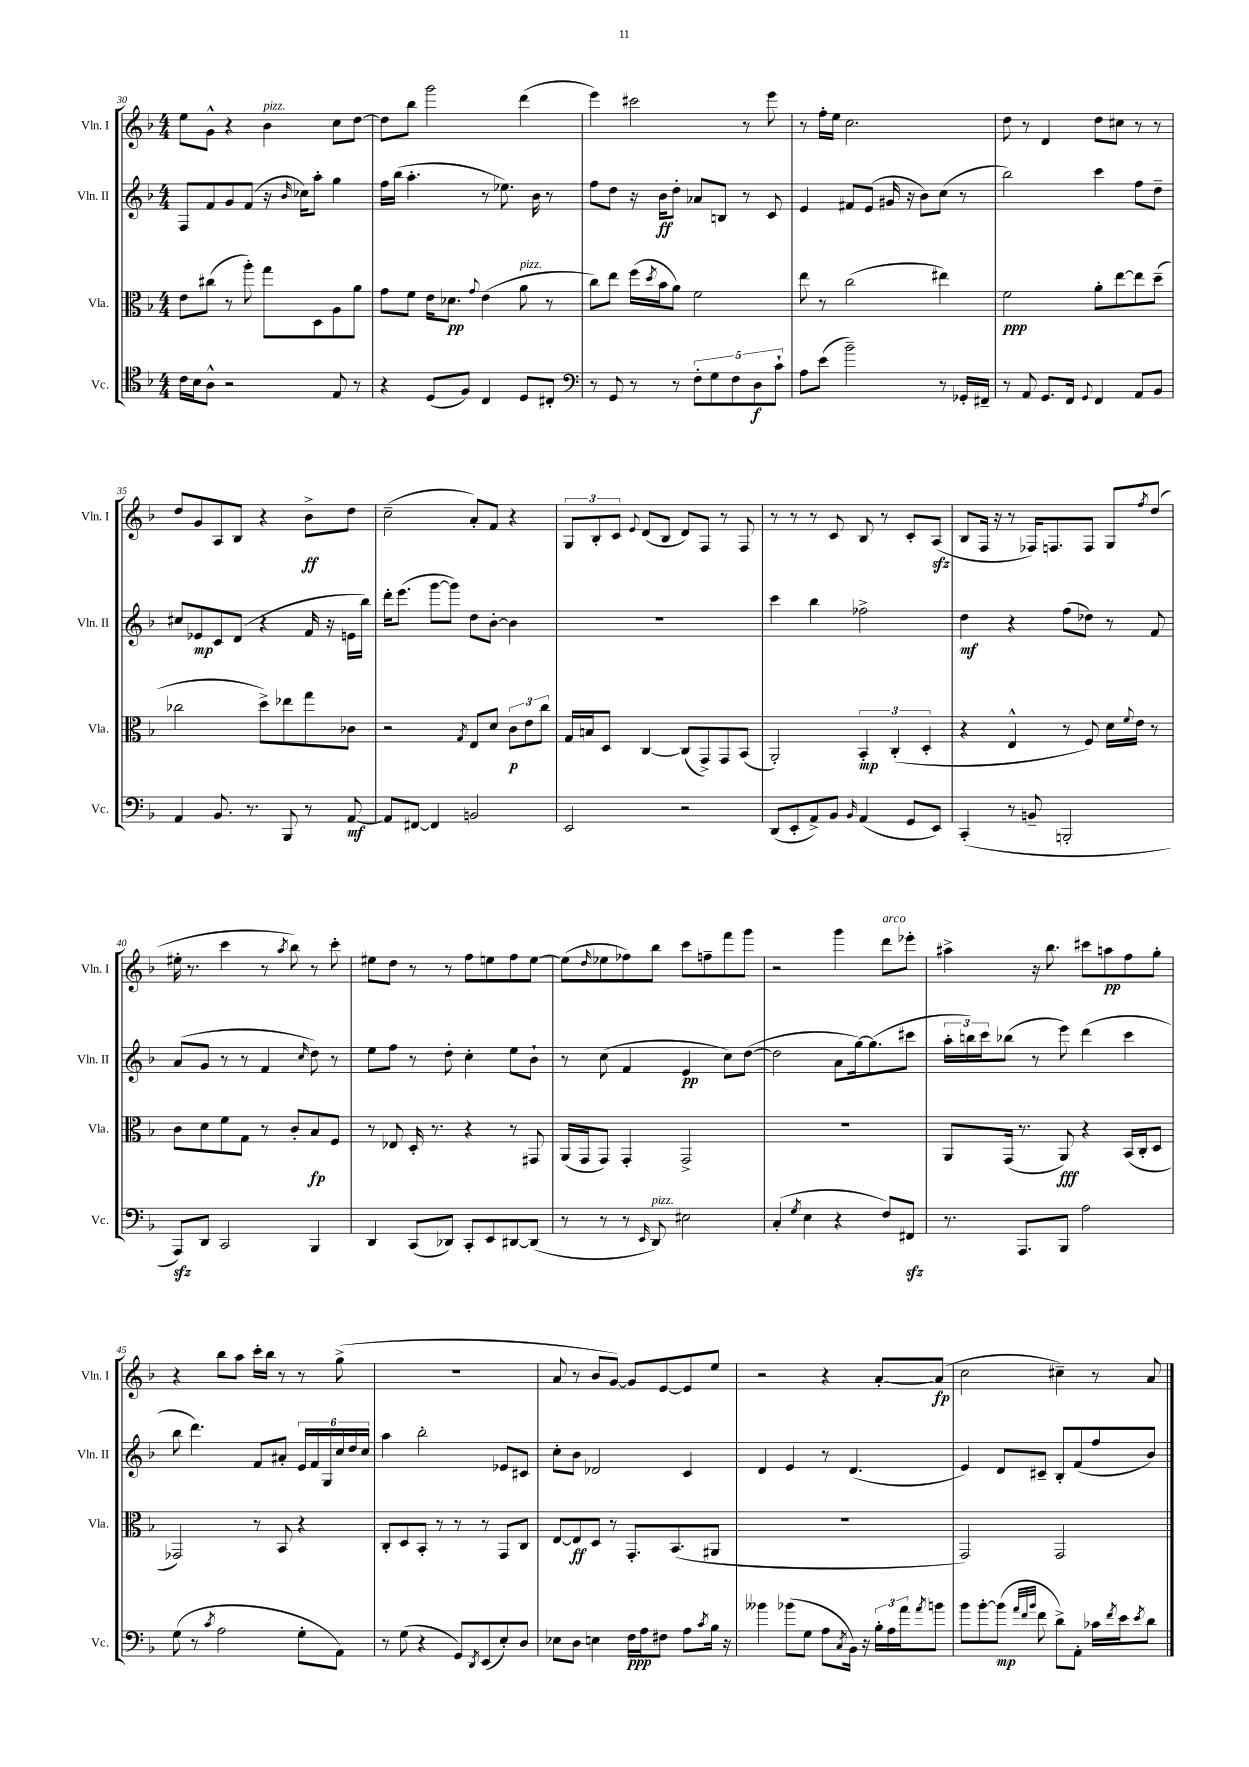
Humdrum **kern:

**kern	**kern	**kern	**kern
*staff4	*staff3	*staff2	*staff1
*clefC4	*clefC3	*clefG2	*clefG2
*k[b-]	*k[b-]	*k[b-]	*k[b-]
*M4/4	*M4/4	*M4/4	*M4/4
16c	8e	8F	8ee
16B-	.	.	.
8A^^	(8cc#	8f	8g^^
2r	8r	8g	4r
.	8aa')	(8f	.
.	8gg	16r	4b-
.	.	16qqb-	.
.	.	16cc-)	.
.	8D	8aa'	.
8E	8A	4gg	8cc
8r	8a	.	[8dd
=	=	=	=
4r	8g	16ff	8dd]
.	.	(16bb-	.
.	8f	4.aa'	8bb-
(8D	16e	.	2ggg
.	8.d-	.	.
8F)	.	.	.
.	8qqg	.	.
4C	(4e	8r	.
.	.	8.ee-)	.
8D	8a	.	(4ddd
.	.	16b-	.
8C#'	8r	8r	.
=	=	=	=
*clefF4	*	*	*
8r	8cc)	8ff	4eee)
8GG	8ee	8dd	.
8r	(16ff	16r	2ccc#
.	8qdd	.	.
.	16b-	16b-	.
8r	8a)	8dd'	.
10F'	2f	8a-	.
10G	.	.	.
.	.	8B	.
10F	.	.	.
.	.	8r	8r
10D	.	.	.
.	.	8c	8eee
10c`	.	.	.
=	=	=	=
8A	8ee	4e	8r
(8e	8r	.	16ff'
.	.	.	16ee
2b-~)	(2cc	8f#	2.cc
.	.	(8e	.
.	.	16g#	.
.	.	16r	.
.	.	8b-)	.
8r	4ee#)	(8cc	.
16GG-'	.	8r	.
16FF#~	.	.	.
=	=	=	=
8r	2f	2bb-)	8dd
8AA	.	.	8r
8.GG	.	.	4d
16FF	.	.	.
8qqGG	.	.	.
4FF	8a'	4ccc	8dd
.	[8ee	.	8cc#
8AA	8ee]	8ff	8r
8BB-	(8dd~	8dd~	8r
=	=	=	=
4AA	2cc-	8cc#	8dd
.	.	8e-	8g
8.BB-	.	8c	8A
.	.	(8d	8B-
8.r	.	.	.
.	8dd^)	4r	4r
8BBB-	8ee-	.	.
8r	8gg	16f	8b-^
.	.	16r	.
[8AA	8c-	16e	8dd
.	.	16bb-)	.
=	=	=	=
8AA]	2r	16ddd'	(2cc~
.	.	(8.eee	.
[8FF#	.	.	.
4FF#]	.	[8ggg	.
.	.	8ggg])	.
.	8qG	.	.
2BB	8E	8dd	8a')
.	8d	[8b-'	8f
.	12c	4b-]	4r
.	12e	.	.
.	12cc	.	.
=	=	=	=
2EE	16G	1r	12G
.	16B	.	.
.	.	.	12B-'
.	8D	.	.
.	.	.	12c
.	.	.	8qqe
.	[4C	.	(8d
.	.	.	8B-
2r	(8C]	.	8d)
.	8GG^)	.	8F
.	8GG	.	8r
.	(8BB-	.	8F
=	=	=	=
(8DD	2AA')	4ccc	8r
8EE'	.	.	8r
8AA^)	.	4bb-	8r
8BB-	.	.	8c
16qqBB-	.	.	.
(4AA	6BB-'	2ff-^	8B-
.	.	.	8r
.	(6C'	.	.
8GG	.	.	8c'
.	6D'	.	.
8EE)	.	.	(8A
=	=	=	=
(4CC'	4r	4dd	8B-
.	.	.	16F
.	.	.	16r
8r	4E^^	4r	8r
8BB~	.	.	16F-)
.	.	.	8.F
2BBB'	8r	(8ff	.
.	8F)	8dd-)	8F
.	16d	8r	8G
.	8qqf	.	.
.	16e	.	.
.	.	.	8qff
.	8r	8f	(8dd
=	=	=	=
8AAA)	8c	(8a	16ee#'
.	.	.	8.r
8DD	8d	8g	.
2CC	8f	8r	4ccc
.	8G	8r	.
.	8r	4f	8r
.	.	.	8qaa
.	8c'	.	8bb-)
.	.	16qqcc	.
4BBB-	8B-	8dd)	8r
.	8F	8r	8ccc'
=	=	=	=
4DD	8r	8ee	8ee#
.	8E-	8ff	8dd
(8CC	16D'	8r	8r
.	8.r	.	.
8DD-)	.	8dd'	8r
8CC'	4r	4cc'	8ff
8EE	.	.	8ee
[8DD#	8r	8ee	8ff
(8DD#]	8GG#	8b-`	[8ee
=	=	=	=
8r	(16AA	8r	(8ee]
.	16GG	.	.
.	.	.	16qqdd
8r	8GG)	(8cc	8ee-
8r	4GG'	4f	8ff-)
16qqEE	.	.	.
8DD)	.	.	8bb-
2E#	2GG^	4e	8ccc
.	.	.	8ff~
.	.	8cc)	8fff
.	.	([8dd	8ggg
=	=	=	=
(4C'	1r	2dd]	2r
8qG	.	.	.
4E	.	.	.
4r	.	8a	4ggg
.	.	[16gg)	.
.	.	(8.gg]	.
8F)	.	.	8ddd
8FF#	.	8ccc#	8eee-'
=	=	=	=
8.r	8AA	24aa'	4aa#^
.	.	24bb)	.
.	.	24ccc	.
.	(16GG	(8bb-	.
8.AAA	8.r	.	.
.	.	8r	16r
.	.	.	8.bb-
8BBB-	8AA)	8eee)	.
2A	4r	(4ddd	8ccc#
.	.	.	8aa
.	(16BB-	4ccc	8ff
.	16C'	.	.
.	8D	.	8gg'
=	=	=	=
(8G	2GG-)	8bb-	4r
8r	.	4.ddd)	.
8qc	.	.	.
2A	.	.	8bb-
.	.	.	8aa
.	8r	8f	16ccc'
.	.	.	16bb-
.	8BB-	8a#'	8r
8G'	4r	24e	8r
.	.	24f	.
.	.	24G	.
8AA)	.	24cc	(8gg^
.	.	24dd	.
.	.	24cc	.
=	=	=	=
8r	8C'	4aa	1r
(8G	8D	.	.
4r	8BB-'	2bb-'	.
.	8r	.	.
8GG)	8r	.	.
8qDD	.	.	.
(8EE	8r	.	.
8E')	8GG	8e-	.
8D	8C	8c#	.
=	=	=	=
8E-	[8E	8cc'	8a
8D	8E]	8b-	8r
4E	8D	2d-	8b-
.	8r	.	[8g)
16F	8.GG'	.	8g]
16A	.	.	.
8F#	.	.	[8e
.	(8.BB-	.	.
8A	.	4c	8e]
8qc	.	.	.
16B-	8AA#	.	8ee
16r	.	.	.
=	=	=	=
4b--	1r	4d	2r
(8b-	.	4e	.
8G	.	.	.
8A	.	8r	4r
8qC	.	.	.
16BB-)	.	(4.d	.
16r	.	.	.
24B-'	.	.	[8a'
24A	.	.	.
24a	.	.	.
8qa	.	.	.
8b	.	.	(8a]
=	=	=	=
8b-	2GG)	4e)	2cc
[8b-'	.	.	.
(8b-]	.	8d	.
32qqa	.	.	.
32qqf	.	.	.
32qqb-	.	.	.
8f	.	8c#~	.
8d^)	2GG	8B-'	4cc#~)
8AA'	.	(8f	.
16c-	.	8ff	8r
8qf	.	.	.
16e	.	.	.
8qe	.	.	.
8d	.	8b-)	8a
==	==	==	==
*-	*-	*-	*-
